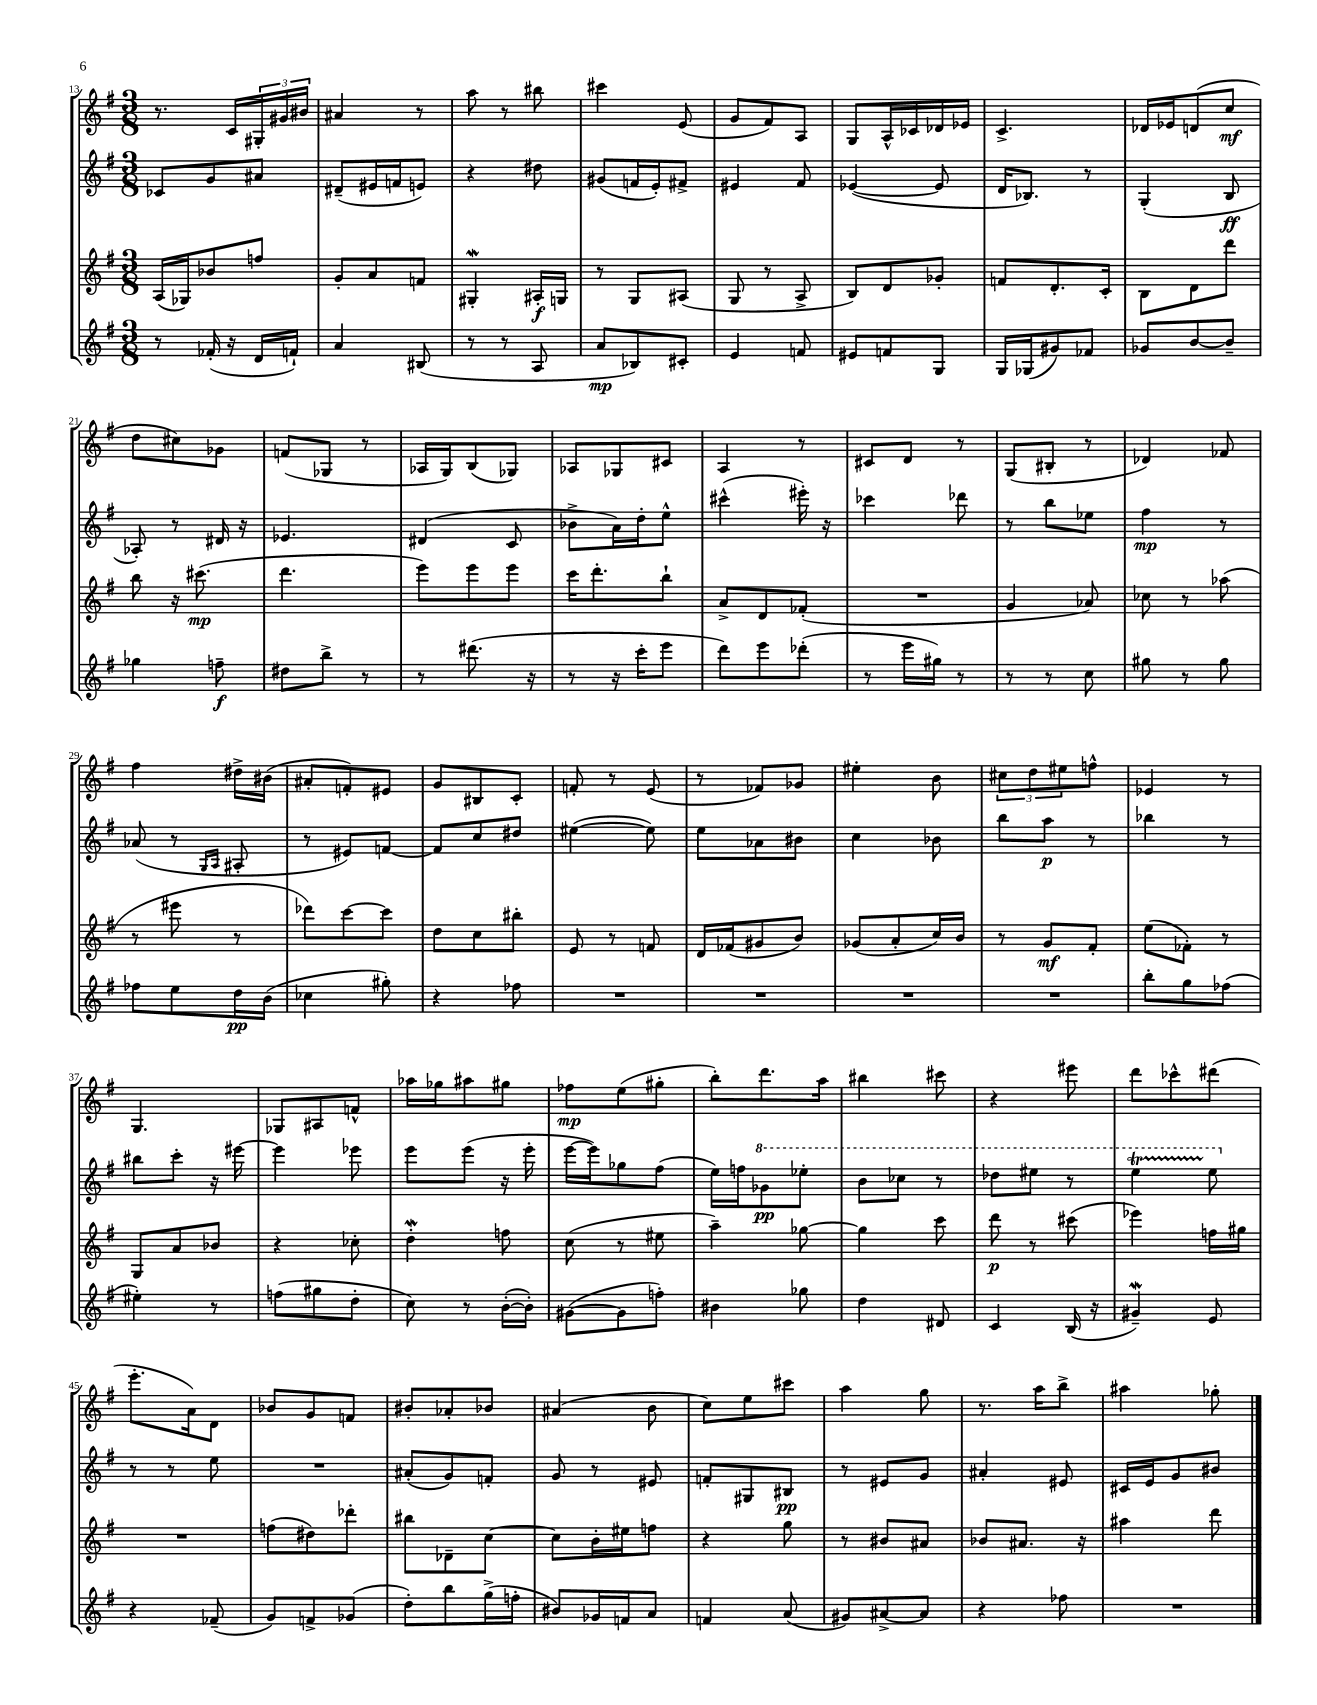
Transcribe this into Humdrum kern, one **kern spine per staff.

**kern	**kern	**kern	**kern
*staff4	*staff3	*staff2	*staff1
*clefG2	*clefG2	*clefG2	*clefG2
*k[f#]	*k[f#]	*k[f#]	*k[f#]
*M3/8	*M3/8	*M3/8	*M3/8
8r	(16A	8c-	8.r
.	16G-)	.	.
(16f-'	8b-	8g	.
16r	.	.	16c
16d	8ff	8a#	24G#'
.	.	.	24g#
16f`)	.	.	.
.	.	.	24b#
=	=	=	=
4a	8g'	(8d#~	4a#
.	8a	16e#	.
.	.	16f	.
(8B#	8f	8e)	8r
=	=	=	=
8r	4G#'	4r	8aa
8r	.	.	8r
8A	16A#'	8dd#	8bb#
.	16G	.	.
=	=	=	=
8a	8r	(8g#	4ccc#
8B-)	8G	16f	.
.	.	16e')	.
8c#'	(8A#	8f#^	(8e
=	=	=	=
4e	8G	4e#	8g
.	8r	.	8f#)
8f	8A^	8f#	8A
=	=	=	=
8e#	8B)	([4e-	8G
8f	8d	.	16A^^
.	.	.	16c-
8G	8g-'	8e-]	16d-
.	.	.	16e-
=	=	=	=
16G	8f	16d	4.c^
(16G-	.	8.B-)	.
8g#)	8.d'	.	.
8f-	.	8r	.
.	16c'	.	.
=	=	=	=
8g-	8B	(4G'	16d-
.	.	.	16e-
[8b	8d	.	(8d
8b~]	8ddd	8B	8cc
=	=	=	=
4gg-	8bb	8A-')	8dd
.	16r	8r	8cc#)
.	(8.ccc#	.	.
8ff~	.	16d#	8g-
.	.	16r	.
=	=	=	=
8dd#	4.ddd	4.e-	(8f
8bb^	.	.	8G-
8r	.	.	8r
=	=	=	=
8r	8eee)	(4d#	16A-
.	.	.	16G)
(8.ddd#	8eee	.	(8B
.	8eee	8c	8G-)
16r	.	.	.
=	=	=	=
8r	16ccc	8b-^	8A-
.	8.ddd'	.	.
16r	.	16a)	8G-
16ccc'	.	16dd'	.
8eee	8bb`	8ee^^	8c#
=	=	=	=
8ddd)	8a^	(4ccc#^^	4A
8eee	8d	.	.
(8ddd-'	(8f-'	16eee#')	8r
.	.	16r	.
=	=	=	=
8r	4.r	4ccc-	8c#
16eee	.	.	8d
16gg#)	.	.	.
8r	.	8ddd-	8r
=	=	=	=
8r	4g	8r	(8G
8r	.	8bb	8B#'
8cc	8a-)	8ee-	8r
=	=	=	=
8gg#	8cc-	4ff#	4d-)
8r	8r	.	.
8gg#	(8aa-	8r	8f-
=	=	=	=
8ff-	8r	(8a-	4ff#
8ee	8eee#	8r	.
.	.	16qqG	.
.	.	16qqA	.
16dd	8r	8A#'	16dd#^
(16b	.	.	(16b#
=	=	=	=
4cc-	8ddd-)	8r	8a#'
.	[8ccc	8e#)	8f')
8gg#')	8ccc]	[8f	8e#
=	=	=	=
4r	8dd	8f]	8g
.	8cc	8cc	8B#
8ff-	8bb#'	8dd#	8c'
=	=	=	=
4.r	8e	([4ee#	8f'
.	8r	.	8r
.	8f	8ee#])	(8e
=	=	=	=
4.r	16d	8ee	8r
.	(16f-	.	.
.	8g#	8a-	8f-)
.	8b)	8b#	8g-
=	=	=	=
4.r	(8g-	4cc	4ee#'
.	8a'	.	.
.	16cc)	8b-	8b
.	16b	.	.
=	=	=	=
4.r	8r	8bb	12cc#
.	.	.	12dd
.	8g	8aa	.
.	.	.	12ee#
.	8f#'	8r	8ff^^
=	=	=	=
8bb'	(8ee	4bb-	4e-
8gg	8f-')	.	.
(8ff-	8r	8r	8r
=	=	=	=
4ee#')	8G	8bb#	4.G
.	8a	8ccc'	.
8r	8b-	16r	.
.	.	[16eee#	.
=	=	=	=
(8ff	4r	4eee#]	8G-
8gg#	.	.	8A#
8dd'	8cc-'	8eee-	8f^^
=	=	=	=
8cc)	4dd'	8eee	16aa-
.	.	.	16gg-
8r	.	(8eee	8aa#
([16b'	8ff	16r	8gg#
16b'])	.	16eee'	.
=	=	=	=
([8g#	(8cc	[16eee	8ff-
.	.	16eee])	.
8g#]	8r	8gg-	(8ee
8ff')	8ee#	(8ff#	8gg#'
=	=	=	=
4b#	4aa~)	16ee)	8bb')
.	.	16ff	.
.	.	8gg-	8.ddd
8gg-	[8gg-	8eee-'	.
.	.	.	16aa
=	=	=	=
4dd	4gg-]	8bb	4bb#
.	.	8ccc-	.
8d#	8ccc	8r	8ccc#
=	=	=	=
4c	8ddd	8ddd-	4r
.	8r	8eee#	.
(16B	(8ccc#	8r	8eee#
16r	.	.	.
=	=	=	=
4g#~)	4eee-)	4eee	8ddd
.	.	.	8ccc-^^
8e	16ff	8eee	(8ddd#
.	16gg#	.	.
=	=	=	=
4r	4.r	8r	8.eee'
.	.	8r	.
.	.	.	16a)
(8f-~	.	8ee	8d
=	=	=	=
8g)	(8ff	4.r	8b-
8f^	8dd#)	.	8g
(8g-	8ddd-'	.	8f
=	=	=	=
8dd')	8bb#	(8a#'	8b#'
8bb	8d-~	8g)	8a-'
(16gg^	[8cc	8f'	8b-
16ff'	.	.	.
=	=	=	=
8b#)	8cc]	8g	(4a#
16g-	16b'	8r	.
16f	16ee#	.	.
8a	8ff	8e#	8b
=	=	=	=
4f	4r	8f'	8cc)
.	.	8G#	8ee
(8a	8gg	8B#	8ccc#
=	=	=	=
8g#)	8r	8r	4aa
[8a#^	8b#	8e#	.
8a#]	8a#	8g	8gg
=	=	=	=
4r	8b-	4a#'	8.r
.	8.a#	.	.
.	.	.	16aa
8ff-	.	8e#	8bb^
.	16r	.	.
=	=	=	=
4.r	4aa#	16c#	4aa#
.	.	16e	.
.	.	8g	.
.	8ddd	8b#	8gg-'
==	==	==	==
*-	*-	*-	*-
